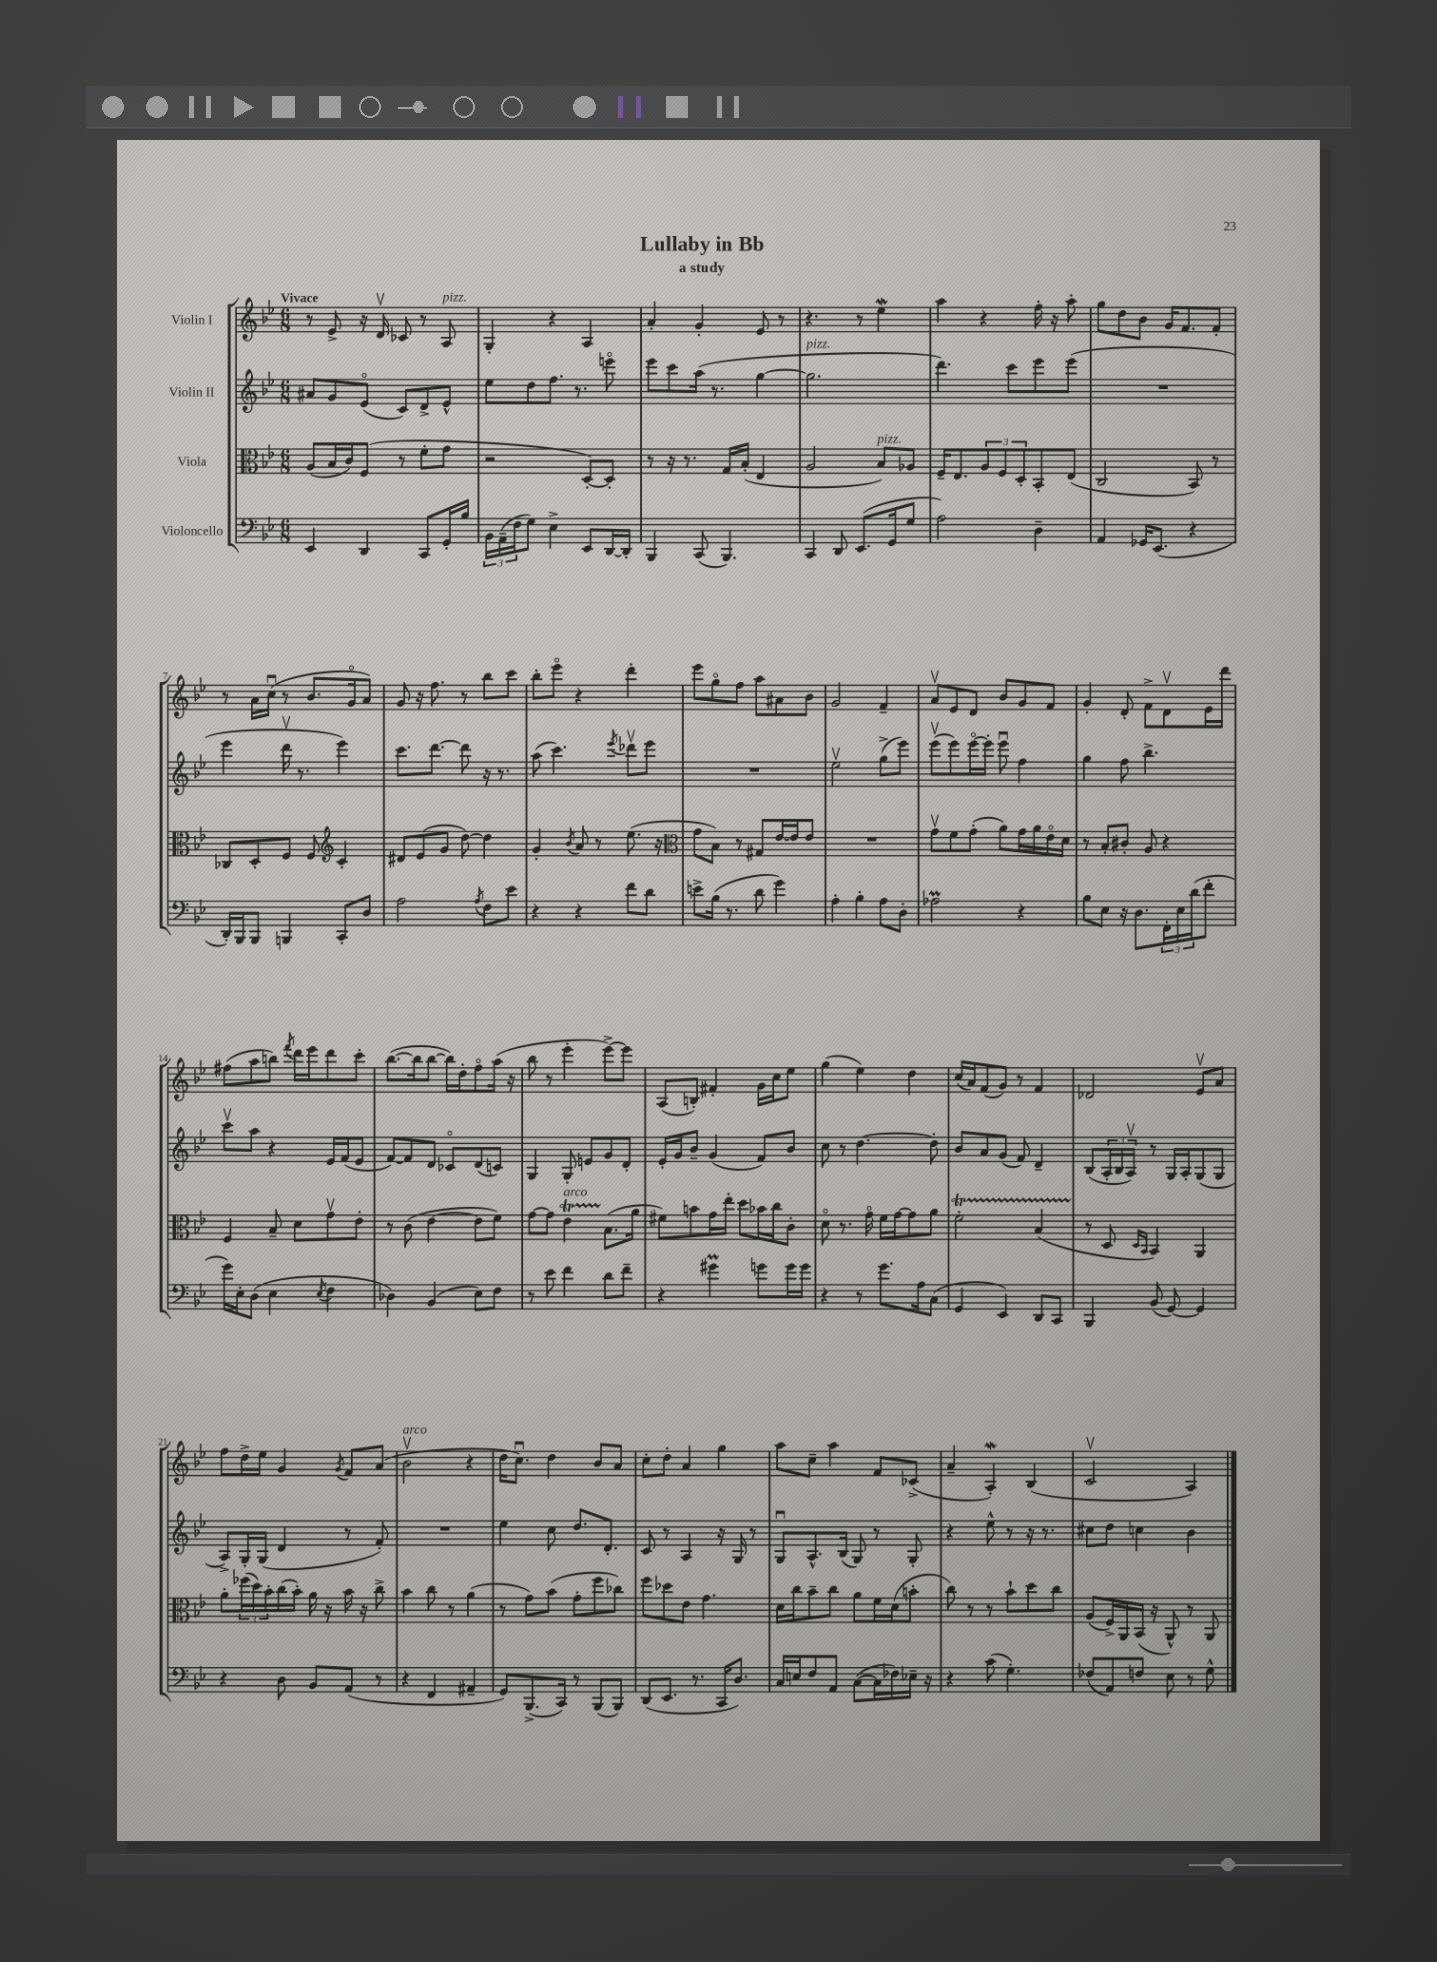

**kern	**kern	**kern	**kern
*staff4	*staff3	*staff2	*staff1
*clefF4	*clefC3	*clefG2	*clefG2
*k[b-e-]	*k[b-e-]	*k[b-e-]	*k[b-e-]
*M6/8	*M6/8	*M6/8	*M6/8
4EE-/	(8A/L	8a#/L	8r
.	16B-/L	8g/	8e-^/
.	16c/J)	.	.
4DD/	(8F/J	(8e-o/J	16r
.	.	.	16dv/
.	8r	8c/L)	8c-/
8CC/L	8f'\L	8d^/	8r
16GG'/L	8g\J	8e-^^/J	8A/
16B-/JJ	.	.	.
=	=	=	=
24BB-\LL	2r	8ee-\L	4G'/
(24AA~\	.	.	.
24F\J	.	.	.
8G\J)	.	8dd\	.
4E-^\	.	8.ff\J	4r
.	.	8.r	.
8EE-/L	[8D'/L)	.	4A/
[16DD/L	8D'/]J	8eeeo\	.
16DD'/]JJ	.	.	.
=	=	=	=
4BBB-/	8r	8eee-\L	4a'/
.	16r	8ccc\	.
.	8.r	.	.
(8CC/	.	(16aa\Jk	4g'/
.	.	8.r	.
4.BBB-/)	16G/LL	.	.
.	(16B-'/JJ	.	.
.	4E-/	[4gg\	8e-/
.	.	.	8r
=	=	=	=
4CC/	2A/	2.gg\]	4.r
8DD/	.	.	.
(8.EE-/L	.	.	8r
.	8B-/L)	.	4ee-\
16GG/k	.	.	.
8G/J	8A-/J	.	.
=	=	=	=
2A\)	16F~/LK	4.ddd\)	4aa\
.	8.E-/	.	.
.	12A/	.	4r
.	12F/	.	.
.	.	8ccc\L	.
.	12D'/	.	.
4D~\	8BB-'/	8eee-\	16ff'\
.	.	.	16r
.	(8E-/J	(8eee-\J	8aa'\
=	=	=	=
4AA/	2C/	2.r	8gg\L
.	.	.	8dd\
16GG-/LK	.	.	8b-\J
(8.EE-/J	.	.	.
.	.	.	16g/LK
.	.	.	8.f/
4r	8BB-/)	.	.
.	8r	.	8f'/J
=	=	=	=
16DD'/LL)	8C-/L	4eee-\	8r
16BBB-/J	.	.	.
8BBB-/J	8D'/	.	16a\LL
.	.	.	(16ccu\JJ
4BBB/	8F/J	16dddv\	8r
.	.	8.r	.
.	8F/	.	8.b-/L
*	*clefG2	*	*
8CC'/L	4c'/	4eee-\)	.
.	.	.	16go/k
8D/J	.	.	8a/J)
=	=	=	=
2A\	8d#/L	8.ccc\L	8g/
.	(8e-/	.	16r
.	.	[8.ddd\J	8.ff\
.	8g/J	.	.
.	[8dd\)	8ddd\]	8r
8qA/	.	.	.
8F\L	4dd\]	16r	8bb-\L
.	.	8.r	.
8e-\J	.	.	8ccc\J
=	=	=	=
4r	4g'/	(8aa\	8bb-'\L
.	.	4.ccc\)	8eee-o\J
.	8qb-/	.	.
4r	8a/	.	4r
.	8r	.	.
.	.	8qeee-/	.
8f\L	(8.ee-\	8ddd-v\L	4ddd'\
8d\J	.	8eee-\J	.
.	16r	.	.
=	=	=	=
*	*clefC3	*	*
8e^\L	8g\L	2.r	8eee-\L
(16B-\Jk	8B-\J)	.	8ggo\
8.r	.	.	.
.	8r	.	8ff\J
8d\	8G#/L	.	8aa\L
4g\)	[16e-/L	.	8a#\
.	16e-/]J	.	.
.	8e-/J	.	8b-\J
=	=	=	=
4A'\	2.r	2ee-v\	2g/
4B-'\	.	.	.
8A\L	.	(8gg^\L	4f~/
8D'\J	.	8eee-\J)	.
=	=	=	=
2A-\	8gv\L	(8eee-v\L	8av/L
.	8f\	8eee-\)	8e-/
.	(8g'\J	[16eee-o\L	8d/J
.	.	16eee-'\]JJ	.
.	8a\L)	8eee-u\	8b-/L
4r	16g\L	4ff\	8g/
.	16a\	.	.
.	16e-o\	.	8f/J
.	16d\JJ	.	.
=	=	=	=
8B-\L	8r	4gg\	4g'/
8E-\J	8B-'/L	.	.
16r	8c#'/J	8ff\	8d'/
8.D\L	.	.	.
.	8A/	4.bb-^\	8f^\L
24FF'\L	4r	.	8dv\
24E-\	.	.	.
(24d\J	.	.	.
8f'\J	.	.	16e-\L
.	.	.	16ddd\JJ
=	=	=	=
16g\LL)	4F/	8cccv\L	(8ff#\L
16E-'\J	.	.	.
(8D\J	.	8aa\J	8aa\
4E-\	8B-~/	4r	8bb\J)
.	.	.	8qfff/
.	8d\L	.	16ddd\LL
.	.	.	16eee-\J
8qE-/	.	.	.
4F\	8gv\	16e-/LL	8ddd\
.	.	(16f/J	.
.	8e-'\J	8e-/J	8ccc'\J
=	=	=	=
4D-\)	8r	[8f/L)	([8.bb-\L
.	(8c\	8f/]	.
.	.	.	16bb-\]k
(4BB-/	[4e-\	8d/J	[8bb-\J
.	.	8c-o/L	16bb-\]LL)
.	.	.	16dd'\J
8E-\L)	8e-\]L	(8d/	8ffo\
8F\J	8f\J)	8c/J)	(16aa\Jk
.	.	.	16r
=	=	=	=
8r	[8g\L	4G/	8bb-\
8e-\	8g\]J	.	8r
4f\	4e-\	8G'/	4eee-'\
.	.	8e/L	.
8d\L	(8.B-\L	8g/	[8eee-^\L)
8f~\J	.	8d'/J	8eee-\]J
.	16a\Jk	.	.
=	=	=	=
4r	8f#\L)	16e-'/LL	(8A/L
.	.	16g/J	.
.	8b\	8b-~/J	8B'/J)
4g#\	16g\L	(4g/	4f#'/
.	16ee-'\JJ	.	.
.	8dd\L	.	.
8g\L	16b-\L	8f/L)	16g\LL
.	16cc\J	.	16cc\J
16g\L	8c'\J	8b-/J	8ee-\J
16g\JJ	.	.	.
=	=	=	=
4r	8do\	8cc\	(4gg\
.	8.r	8r	.
8r	.	[4.dd\	4ee-\)
.	16go\	.	.
8.g\L	16f\LL	.	.
.	[16g\J	.	.
.	8g\]	.	4dd\
16A\k	.	.	.
(8C\J	8a\J	8dd'\]	.
=	=	=	=
4GG/	2f'\	8b-/L	(16cc/LL
.	.	.	16a/J)
.	.	8a/	(8f/
4EE-/)	.	(8g/J	8g/J)
.	.	8f/)	8r
8DD/L	(4B-/	4d~/	4f/
8CC/J	.	.	.
=	=	=	=
4BBB-/	8r	(8B-/L	2d-/
.	8D/	24A'/L	.
.	.	24B-/	.
.	.	24Av/JJ)	.
.	16qqD/LL	.	.
.	16qqBB-/JJ	.	.
(8BB-/	4BB-/)	8r	.
[8GG/)	.	16G/LL	.
.	.	16A'/J	.
4GG/]	4AA/	(8G/	8e-v/L
.	.	8G/J	8a/J
=	=	=	=
4r	8a'\L	8A^/L)	8ff\L
.	(24ff-\L	16G'/L	16dd^\L
.	24dd\)	.	.
.	.	(16G/JJ	16ee-\JJ
.	24b-'\	.	.
8D\	(16cc\	4d/	4g/
.	16b-'\JJ)	.	.
8BB-/L	16a\	.	.
.	16r	.	.
.	.	.	8qg/
(8AA/J	16b-\	8r	8f/L
.	16r	.	.
8r	8cc^\	8f'/)	(8a/J
=	=	=	=
4r	4b-\	2.r	2b-v\
4FF/	8cc\	.	.
.	8r	.	.
4AA#~/	(4a\	.	4r
=	=	=	=
8GG/L)	8r	4ee-\	16dd\LK
.	.	.	8.ccu\J)
(8.BBB-^/	8g\L)	.	.
.	(8b-\J	8cc\	4dd\
16CC/Jk)	.	.	.
8r	8g'\L	8.dd/L	.
(8BBB-/L	8ff\	.	8b-/L
.	.	8.d'/J	.
8BBB-/J)	8cc-\J)	.	8a/J
=	=	=	=
(8DD/L	8ff\L	8c/	8cc'\L
8.EE-/J	8dd-\	8r	8dd'\J
.	8e-\J	4A/	4a/
8.r	.	.	.
.	4.g\	.	.
16CC/LK	.	16r	4gg\
8.D/J)	.	16G/	.
.	.	8r	.
=	=	=	=
16C/LL	16d\LL	8Gu/L	8aa\L
16E/J	16cc\J	.	.
8F/	8b-~\	8.A^^/	8cc~\J
8AA/J	8cc\J	.	4aa\
.	.	(16B-/Jk	.
([8C\L	8a\L	8G/)	.
16C\]L	16f\L	8r	8f/L
16F-\)	(16d\J	.	.
16E-~\JJ	8b'\J	8G'/	(8c-^/J
16r	.	.	.
=	=	=	=
4r	8cc\)	4r	4a~/
.	8r	.	.
(8c\	8r	8ee-^^\	4A'/)
4.G'\)	8b-`\L	8r	.
.	8dd\	16r	(4B-/
.	.	8.r	.
.	8cc\J	.	.
=	=	=	=
(8F-/L	(8A/L	8cc#\L	2cv/
8AA/)	16F^/L)	8dd\J	.
.	16AA/	.	.
8F/J	(16BB-/JJ	4cc\	.
.	16r	.	.
8E-\	8AA^^/)	.	.
8r	8r	4b-\	4A/)
8G^^\	8AA/	.	.
==	==	==	==
*-	*-	*-	*-
